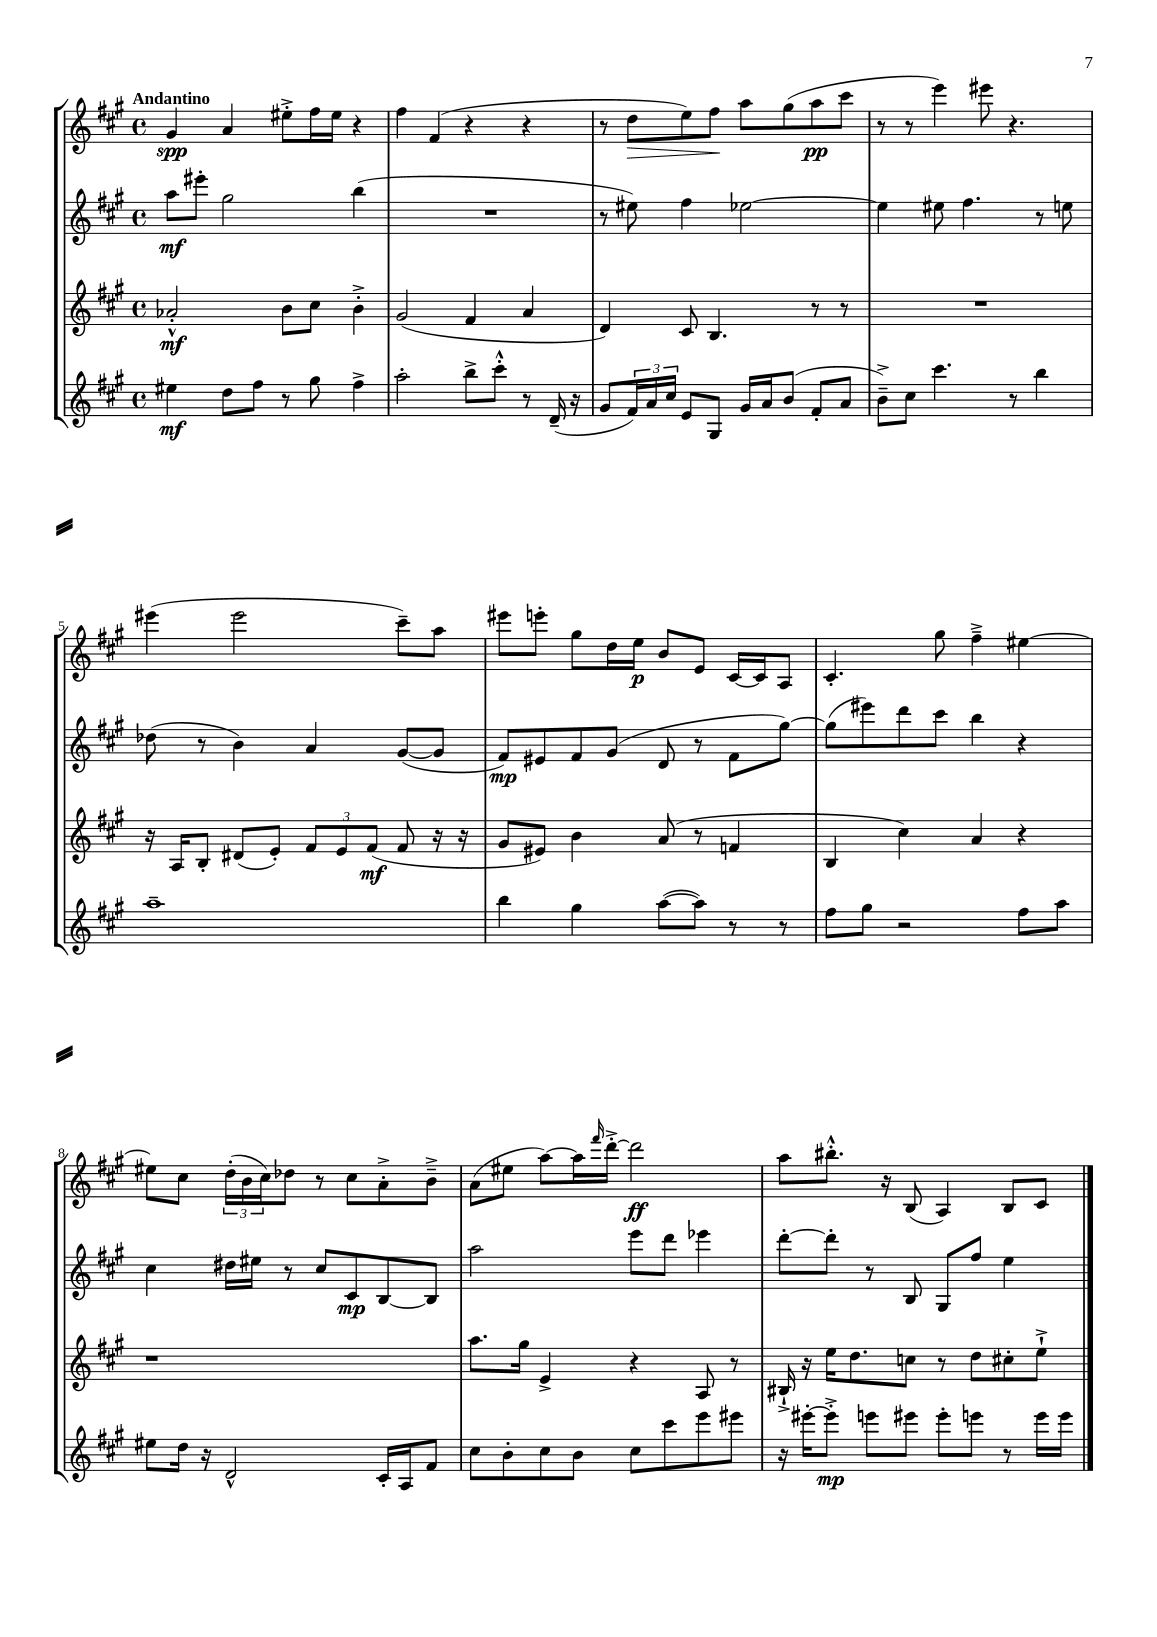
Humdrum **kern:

**kern	**kern	**kern	**kern
*staff4	*staff3	*staff2	*staff1
*clefG2	*clefG2	*clefG2	*clefG2
*k[f#c#g#]	*k[f#c#g#]	*k[f#c#g#]	*k[f#c#g#]
*M4/4	*M4/4	*M4/4	*M4/4
*met(c)	*met(c)	*met(c)	*met(c)
4ee#	2a-'^^	8aa	4g#
.	.	8eee#'	.
8dd	.	2gg#	4a
8ff#	.	.	.
8r	8b	.	8ee#'^
8gg#	8cc#	.	16ff#
.	.	.	16ee#
4ff#^	4b'^	(4bb	4r
=	=	=	=
2aa'	(2g#	1r	4ff#
.	.	.	(4f#
8bb^	4f#	.	4r
8ccc#'^^	.	.	.
8r	4a	.	4r
(16d~	.	.	.
16r	.	.	.
=	=	=	=
8g#	4d)	8r	8r
24f#)	.	8ee#)	8dd
24a	.	.	.
24cc#	.	.	.
8e	8c#	4ff#	8ee)
8G#	4.B	.	8ff#
16g#	.	[2ee-	8aa
16a	.	.	.
(8b	.	.	(8gg#
8f#'	8r	.	8aa
8a	8r	.	8ccc#
=	=	=	=
8b~^)	1r	4ee-]	8r
8cc#	.	.	8r
4.ccc#	.	8ee#	4eee)
.	.	4.ff#	.
.	.	.	8eee#
8r	.	.	4.r
4bb	.	8r	.
.	.	8ee	.
=	=	=	=
1aa~	16r	(8dd-	(4eee#
.	16A	.	.
.	8B'	8r	.
.	(8d#	4b)	2eee#
.	8e')	.	.
.	12f#	4a	.
.	12e	.	.
.	(12f#	.	.
.	8f#	([8g#	8ccc#~)
.	16r	8g#]	8aa
.	16r	.	.
=	=	=	=
4bb	8g#	8f#)	8eee#
.	8e#)	8e#	8eee'
4gg#	4b	8f#	8gg#
.	.	(8g#	16dd
.	.	.	16ee
([8aa	(8a	8d	8b
8aa])	8r	8r	8e
8r	4f	8f#	[16c#
.	.	.	16c#]
8r	.	[8gg#)	8A
=	=	=	=
8ff#	4B	(8gg#]	4.c#'
8gg#	.	8eee#)	.
2r	4cc#)	8ddd	.
.	.	8ccc#	8gg#
.	4a	4bb	4ff#~^
8ff#	4r	4r	[4ee#
8aa	.	.	.
=	=	=	=
8ee#	1r	4cc#	8ee#]
16dd	.	.	8cc#
16r	.	.	.
2d^^	.	16dd#	(24dd'
.	.	.	24b
.	.	16ee#	.
.	.	.	24cc#)
.	.	8r	8dd-
.	.	8cc#	8r
.	.	8c#	8cc#
16c#'	.	[8B	8a'^
16A	.	.	.
8f#	.	8B]	8b~^
=	=	=	=
8cc#	8.aa	2aa	(8a
8b'	.	.	8ee#
.	16gg#	.	.
8cc#	4e^	.	[8aa)
8b	.	.	16aa]
.	.	.	16qqfff#
.	.	.	[16ddd'^
8cc#	4r	8eee	2ddd]
8ccc#	.	8ddd	.
8eee	8A	4eee-	.
8eee#	8r	.	.
=	=	=	=
16r	16B#`^	[8ddd'	8aa
[16eee#'	16r	.	.
8eee#'^]	16ee	8ddd']	8.bb#'^^
.	8.dd	.	.
8eee	.	8r	.
.	.	.	16r
8eee#	8cc	8B	(8B
8eee#'	8r	8G#	4A)
8eee	8dd	8ff#	.
8r	8cc#'	4ee	8B
16eee	8ee`^	.	8c#
16eee	.	.	.
==	==	==	==
*-	*-	*-	*-
